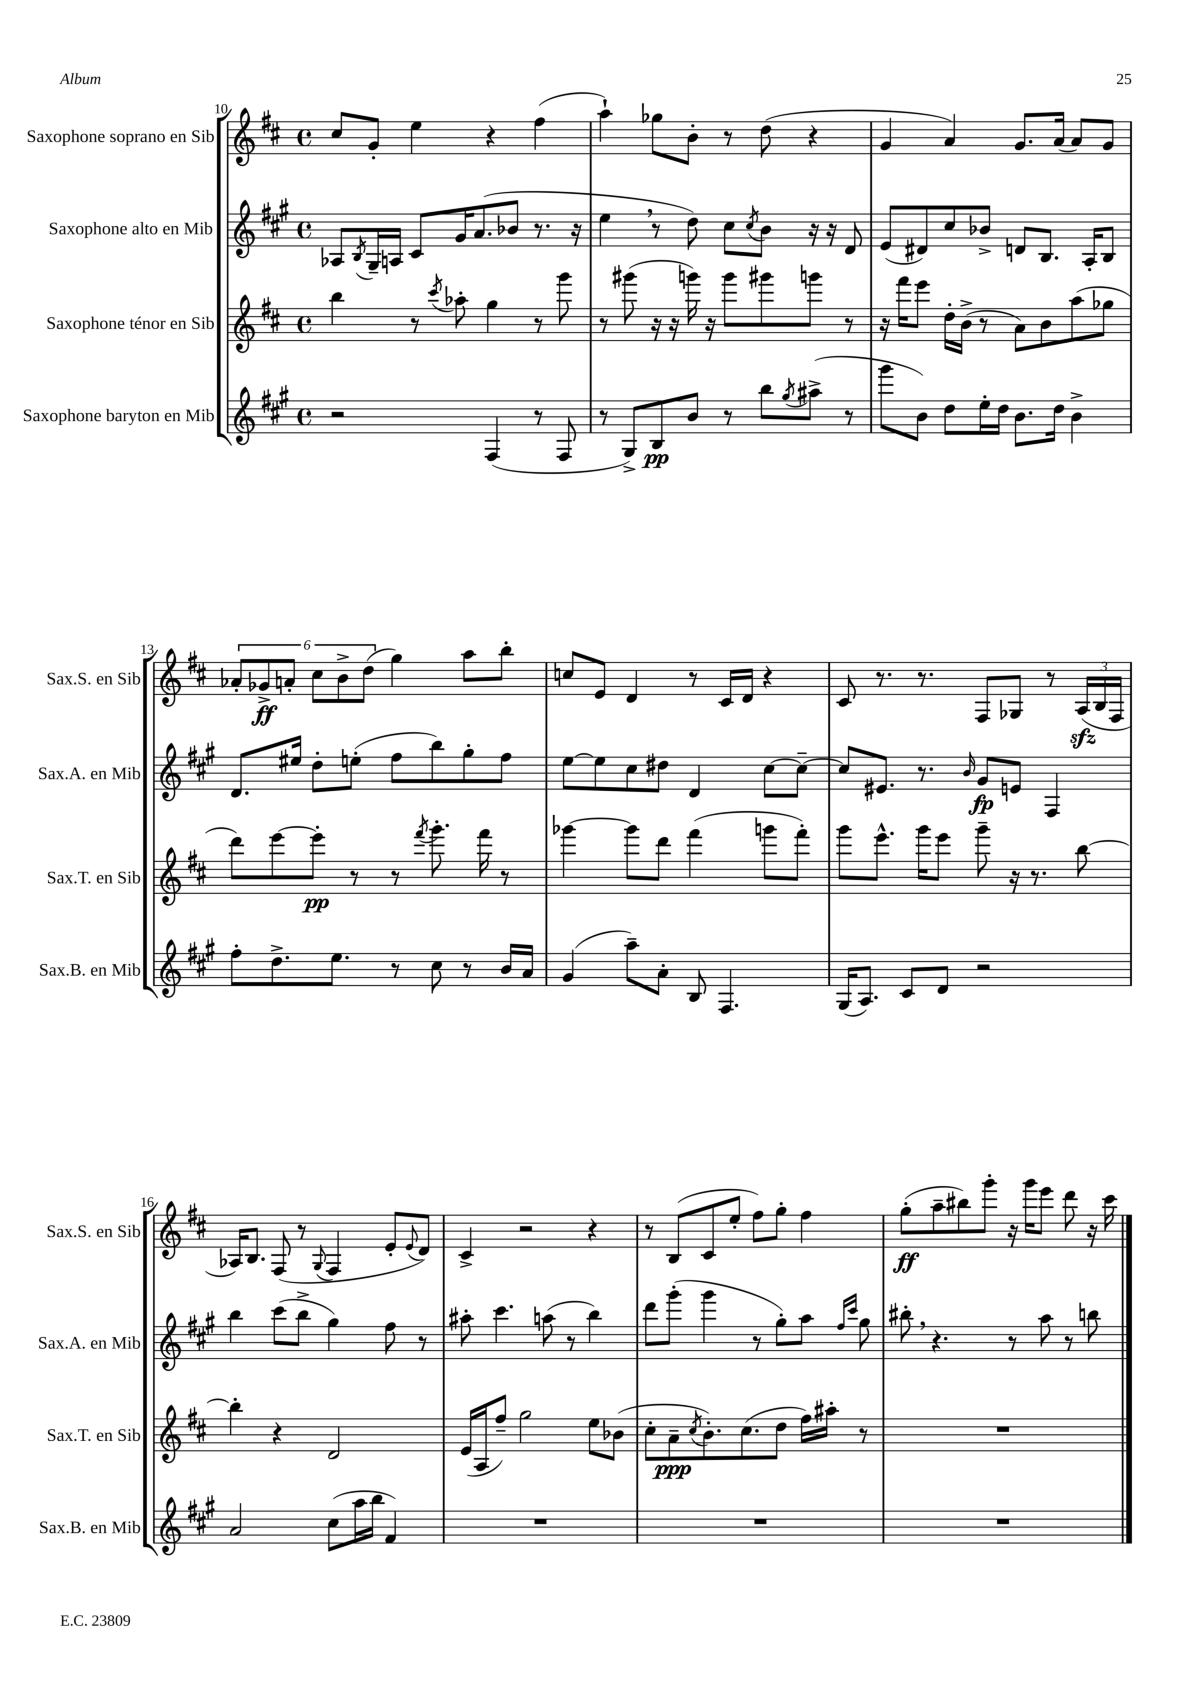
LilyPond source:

<<
\new StaffGroup <<
\new Staff = "s0" \with { instrumentName = "Saxophone soprano en Sib" shortInstrumentName = "Sax.S. en Sib" } {
    \clef treble \key d \major \defaultTimeSignature \time 4/4
    cis''8 g'8-. e''4 r4 fis''4( |
    a''4-!) ges''8 b'8-. r8 d''8( r4 |
    g'4 a'4) g'8. a'16( a'8) g'8 |
    \tuplet 6/4 { aes'8-. ges'8->\ff a'8-. cis''8 b'8-> d''8( } g''4) a''8 b''8-. |
    c''8 e'8 d'4 r8 cis'16 d'16 r4 |
    cis'8 r8. r8. fis8 ges8 r8 \tuplet 3/2 { a16\sfz( b16 fis16 } |
    aes16) b8. fis8( r8 \appoggiatura { g8 } fis4 e'8-. \appoggiatura { e'8 } d'8) |
    cis'4-> r2 r4 |
    r8 b8( cis'8 e''8-. fis''8) g''8-. fis''4 |
    g''8-.\ff( a''8-- bis''8) g'''8-. r16 g'''16 e'''8 d'''8 r16 cis'''16 \bar "|." |
}
\new Staff = "s1" \with { instrumentName = "Saxophone alto en Mib" shortInstrumentName = "Sax.A. en Mib" } {
    \clef treble \key a \major \defaultTimeSignature \time 4/4
    aes8 \acciaccatura { b8 } gis16-- a16 cis'8 gis'16 a'8.( bes'8 r8. r16 |
    e''4 \breathe r8 d''8) cis''8 \acciaccatura { cis''8 } b'8 r16 r16 d'8 |
    e'8( dis'8) cis''8 bes'8-> d'8 b8. a16-. b8 |
    d'8. eis''16 d''8-. e''8-.( fis''8 b''8) gis''8-. fis''8 |
    e''8~ e''8 cis''8 dis''8 d'4 cis''8~ cis''8~-- |
    cis''8 eis'8. r8. \grace { b'16 } gis'8\fp e'8 fis4 |
    b''4 cis'''8( b''8-> gis''4) fis''8 r8 |
    ais''8-. cis'''4. a''8( r8 b''4) |
    d'''8 gis'''8-.( gis'''4 r8 gis''8-.) a''8 \grace { fis''16 cis'''16 } gis''8 |
    bis''8-. \breathe r4. r8 a''8 r8 b''8 \bar "|." |
}
\new Staff = "s2" \with { instrumentName = "Saxophone ténor en Sib" shortInstrumentName = "Sax.T. en Sib" } {
    \clef treble \key d \major \defaultTimeSignature \time 4/4
    b''4 r8 \acciaccatura { cis'''8 } aes''8-. g''4 r8 g'''8 |
    r8 gis'''8( r16 r16 g'''16) r16 g'''8 gis'''8 g'''8 r8 |
    r16 fis'''16 e'''8 d''16-. b'16->( r8 a'8) b'8 a''8( ges''8 |
    d'''8) e'''8~ e'''8-.\pp r8 r8 \acciaccatura { fis'''8 } g'''8.-. fis'''16 r8 |
    ges'''4~ ges'''8 d'''8 fis'''4( g'''8 fis'''8-.) |
    g'''8 e'''8.-^ g'''16 e'''8 g'''8-- r16 r8. b''8~ |
    b''4-. r4 d'2 |
    e'16( a16 fis''8--) g''2 e''8 bes'8( |
    cis''8-. a'8--\ppp \acciaccatura { cis''8 } b'8.-.) cis''8.( d''8 fis''16) ais''16-. r8 |
    R1 \bar "|." |
}
\new Staff = "s3" \with { instrumentName = "Saxophone baryton en Mib" shortInstrumentName = "Sax.B. en Mib" } {
    \clef treble \key a \major \defaultTimeSignature \time 4/4
    r2 fis4( r8 fis8 |
    r8 gis8->) b8\pp b'8 r8 b''8 \acciaccatura { gis''8 } ais''8->( r8 |
    gis'''8 b'8) d''8 e''16-. d''16 b'8. d''16 b'4-> |
    fis''8-. d''8.-> e''8. r8 cis''8 r8 b'16 a'16 |
    gis'4( a''8--) a'8-. b8 fis4. |
    gis16( a8.) cis'8 d'8 r2 |
    a'2 cis''8( a''16 b''16 fis'4) |
    R1 |
    R1 |
    R1 \bar "|." |
}
>>
>>
\layout { \context { \Score currentBarNumber = #10 } }
